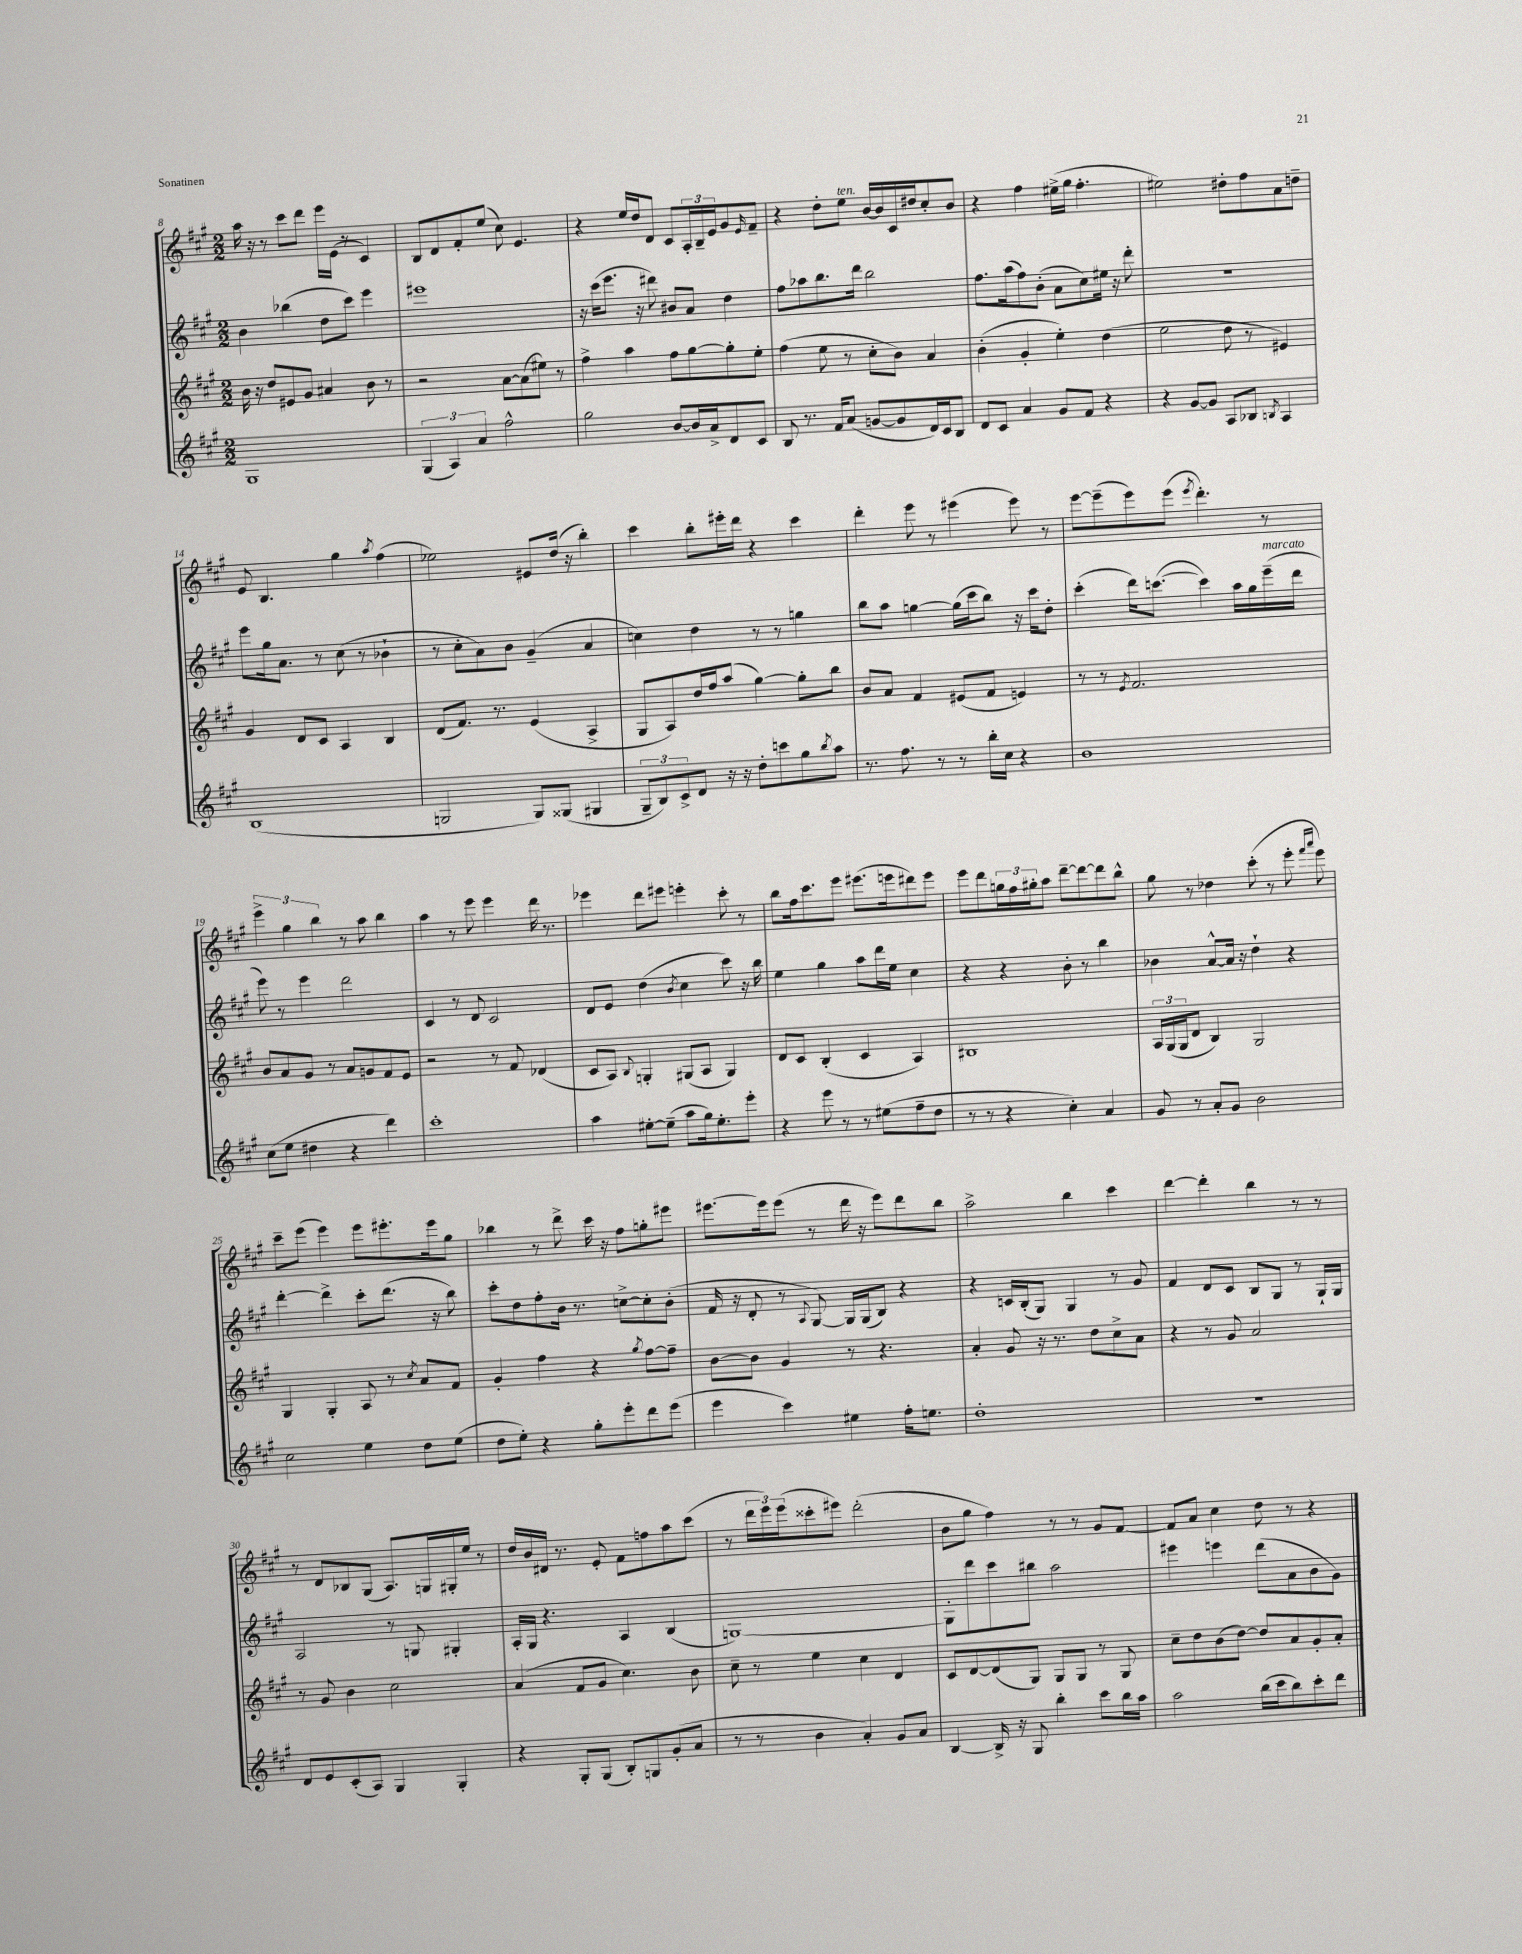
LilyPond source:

<<
\new StaffGroup <<
\new Staff = "s0" {
    \clef treble \key a \major \numericTimeSignature \time 2/2
    a''16 r16 r8 cis'''8 d'''8 e'''16 e'16( r8 cis'4) |
    b8 d'8 fis'8-. e''8( cis''8) e'4. |
    r4 e''16 d''16 d'8 cis'8 \tuplet 3/2 { a16-. b16-- e'16 } gis'8 \grace { e'16 } fis'8-- |
    r4 d''8-. e''8^\markup { \italic "ten." } b'16~ b'16 cis'16 dis''16 cis''8-. b'8 |
    r4 fis''4 eis''16->( gis''16 fis''4.-. |
    eis''2) dis''8-. fis''8 a'8 d''8-- |
    e'8 b4. gis''4 \acciaccatura { a''8 } fis''4( |
    ees''2) eis'8 d''16( r16 b''4-.) |
    cis'''4 b''8-. eis'''16-. d'''16 r4 cis'''4 |
    d'''4-. e'''8 r8 eis'''4( eis'''8) r8 |
    e'''8~ e'''8--( e'''8) e'''8( \acciaccatura { e'''8 } d'''4.-.) r8 |
    \tuplet 3/2 { e'''4-> gis''4 b''4 } r8 a''8 b''4 |
    a''4 r8 e'''8 e'''4 d'''16 r8. |
    ees'''4 d'''8 eis'''8 e'''4-. cis'''8-. r8 |
    b''8 fis''16 cis'''8. e'''8 eis'''8.( e'''16 dis'''8) e'''8 |
    e'''8 d'''8 \tuplet 3/2 { g''16 fis''16 gis''16-. } a''8 d'''8~-- d'''8~ d'''8 b''8-^ |
    gis''8 r8 des''4 cis'''8-.( r8 e'''8-. \grace { fis'''16 a'''16 } e'''8) |
    cis'''8-- e'''8( e'''4) e'''8 eis'''8.-. eis'''16 gis''8 |
    bes''4 r8 d'''8-> cis'''16 r16 fis''8 g''8-. eis'''8 |
    eis'''8.~ eis'''16 eis'''8( r8 d'''16 r16 eis'''8) d'''8 b''8 |
    a''2-> b''4 cis'''4 |
    d'''4~ d'''4-. b''4 r8 r8 |
    r8 d'8 bes8 gis8( a8.) g16 gis16-. e''16 r8 |
    d''16 b'16 dis'16 r8. e'8-. fis'8 f''8 a''8 cis'''8( |
    r8 \tuplet 3/2 { d'''16 e'''16) e'''16( } cisis'''8-. eis'''8) d'''2-.( |
    b'8 gis''8 fis''4) r8 r8 gis'8 fis'8~ |
    fis'8 a'8 cis''4 d''8 r8 r4 \bar "|." |
}
\new Staff = "s1" {
    \clef treble \key a \major \numericTimeSignature \time 2/2
    b'4 bes''4( d''8 cis'''8) e'''4 |
    eis'''1 |
    r16 cis'''16( e'''8. r16 dis'''8) bis'8 a'8 d''4 |
    fis''8 aes''8 b''8. d'''16 b''2 |
    fis''8. a''16( fis''8) b'8-.( a'8 cis''8) eis''16 r16 d'''8-. |
    R1 |
    e'''8 gis''16 a'8. r8 cis''8( r8 bes'4-! |
    r8 cis''8-. a'8) b'8 gis'4--( a'4 |
    c''4) d''4 r8 r8 g''4 |
    b''8 a''8 g''4~ g''16( cis'''16 b''8) r16 cis'''16 d''8-. |
    cis'''4-.( d'''16) c'''8.~( c'''4) a''16 gis''16 e'''16--^\markup { \italic "marcato" }( d'''16 |
    e'''8) r8 e'''4 d'''2 |
    cis'4 r8 d'8 cis'2 |
    d'8 e'8 d''4( \acciaccatura { b'8 } cis''4 cis'''8) r16 b''16 |
    e''4 gis''4 a''8 d'''16 e''16 cis''4 |
    r4 r4 b'8-. r8 b''4 |
    bes'4 a'8~-^ a'16 r16 d''4-! r4 |
    d'''4~-. d'''4-> cis'''8-. d'''8.( r16 b''8) |
    cis'''8-. d''8 fis''8-. b'16 r8. c''8~-> c''8-. b'8-.( |
    fis'16 r16 d'8-. r8 \appoggiatura { a8 } gis8~) gis16 gis16( b8) r4 |
    r4 c'16 b16-.( gis8) gis4 r8 gis'8 |
    fis'4 d'8 cis'8 b8 gis8 r8 gis16-! gis16 |
    a2 r8 g8 gis4-. |
    a16-. gis16 r4. a4 b4( |
    g1~) |
    g8-. d'''8 cis'''8 bis''8 a''2 |
    eis'''4 e'''4 d'''8( a'8 b'8 gis'8) \bar "|." |
}
\new Staff = "s2" {
    \clef treble \key a \major \numericTimeSignature \time 2/2
    b'16 r16 d''8 eis'8 gis'8 ais'4 b'8 r8 |
    r2 a'8~ a'8( eis''8) r8 |
    fis''4-> a''4 fis''8 gis''8~ gis''8-. e''8-. |
    fis''4( e''8 r8 cis''8-. b'8) a'4 |
    b'4-.( gis'4-. e''4-.) d''4( |
    e''2 d''8 r8 eis'4) |
    gis'4 d'8 cis'8 a4 b4 |
    d'8( fis'8.) r8. e'4( a4-> |
    gis8 a8) d''16 fis''16 a''8( gis''4~) gis''8-. b''8 |
    b'8 a'8 fis'4 eis'8( fis'8 e'4) |
    r8 r8 \acciaccatura { e'8 } fis'2. |
    b'8 a'8 gis'8 r8 a'8 g'8 fis'8 e'8 |
    r2 r8 fis'8 des'4( |
    cis'8 a8) \appoggiatura { b8 } g4-. gis8( a8 gis4) |
    d'8 cis'8 b4-.( cis'4 a4) |
    bis1 |
    \tuplet 3/2 { a16 gis16( gis16 } d'8 b4) gis2 |
    gis4 gis4-. a8 r8 \acciaccatura { cis''8 } a'8 fis'8 |
    gis'4-. fis''4 r4 \acciaccatura { gis''8 } fis''8~ fis''8-- |
    b'8~ b'8 gis'4 r8 r4. |
    a'4-. gis'8 r16 r8. d''8 cis''8-> a'8 |
    r4 r8 gis'8 a'2 |
    r8 gis'8 b'4 cis''2 |
    a'4( fis'8 gis'8 cis''4.) b'8 |
    cis''8-- r8 e''4 cis''4 d'4 |
    cis'8 d'8~ d'8( gis8) gis8 gis8 r8 gis8 |
    cis''8-- d''8 b'8( d''8~) d''8 a'8 gis'8-. a'8-. \bar "|." |
}
\new Staff = "s3" {
    \clef treble \key a \major \numericTimeSignature \time 2/2
    gis1 |
    \tuplet 3/2 { gis4( a4) a'4 } fis''2-^ |
    gis''2 b'8~ b'16 a'16-> d'8 cis'8 |
    b8 r8. fis'16 a'8( g'8~ g'8 d'16) cis'16 b8 |
    d'8 cis'8 a'4 gis'8 fis'8 r4 |
    r4 gis'8~ gis'8 a8 bes8 \acciaccatura { b8 } a4 |
    b1( |
    g2 g8) gisis8( gis4 |
    \tuplet 3/2 { gis8-- b8) cis'8-> } d'8 r16 r16 d''8-. c'''8 gis''8 \acciaccatura { b''8 } a''8 |
    r8. fis''8. r8 r8 b''16-. cis''16 r4 |
    b'1 |
    cis''8( e''8 dis''4 r4 d'''4) |
    cis'''1-. |
    a''4 eis''8~-. eis''8--( a''8 gis''16) eis''8.-. e'''8-. |
    r4 e'''8 r8 r8 eis''8( fis''8-- d''8 |
    r8 r8 r4 cis''4-.) a'4 |
    gis'8 r8 a'8-. gis'8 b'2 |
    cis''2 e''4 d''8 e''8( |
    d''8 e''8-.) r4 gis''8-. e'''8-. d'''8 e'''8( |
    e'''4 cis'''4) eis''4 fis''16-. e''8. |
    d''1-. |
    R1 |
    d'8 e'8 cis'8-.( a8) gis4 gis4-. |
    r4 gis8-. gis8( b8-.) g8 gis'8-.( a'8 |
    r8 r8 b'4 a'4-.) gis'8 a'8 |
    b4~ b16-> r16 gis8 b''4-. cis'''8 b''16 a''16 |
    a''2 b''16( cis'''16 b''8) cis'''8-. d'''8 \bar "|." |
}
>>
>>
\layout { \context { \Score currentBarNumber = #8 } }
